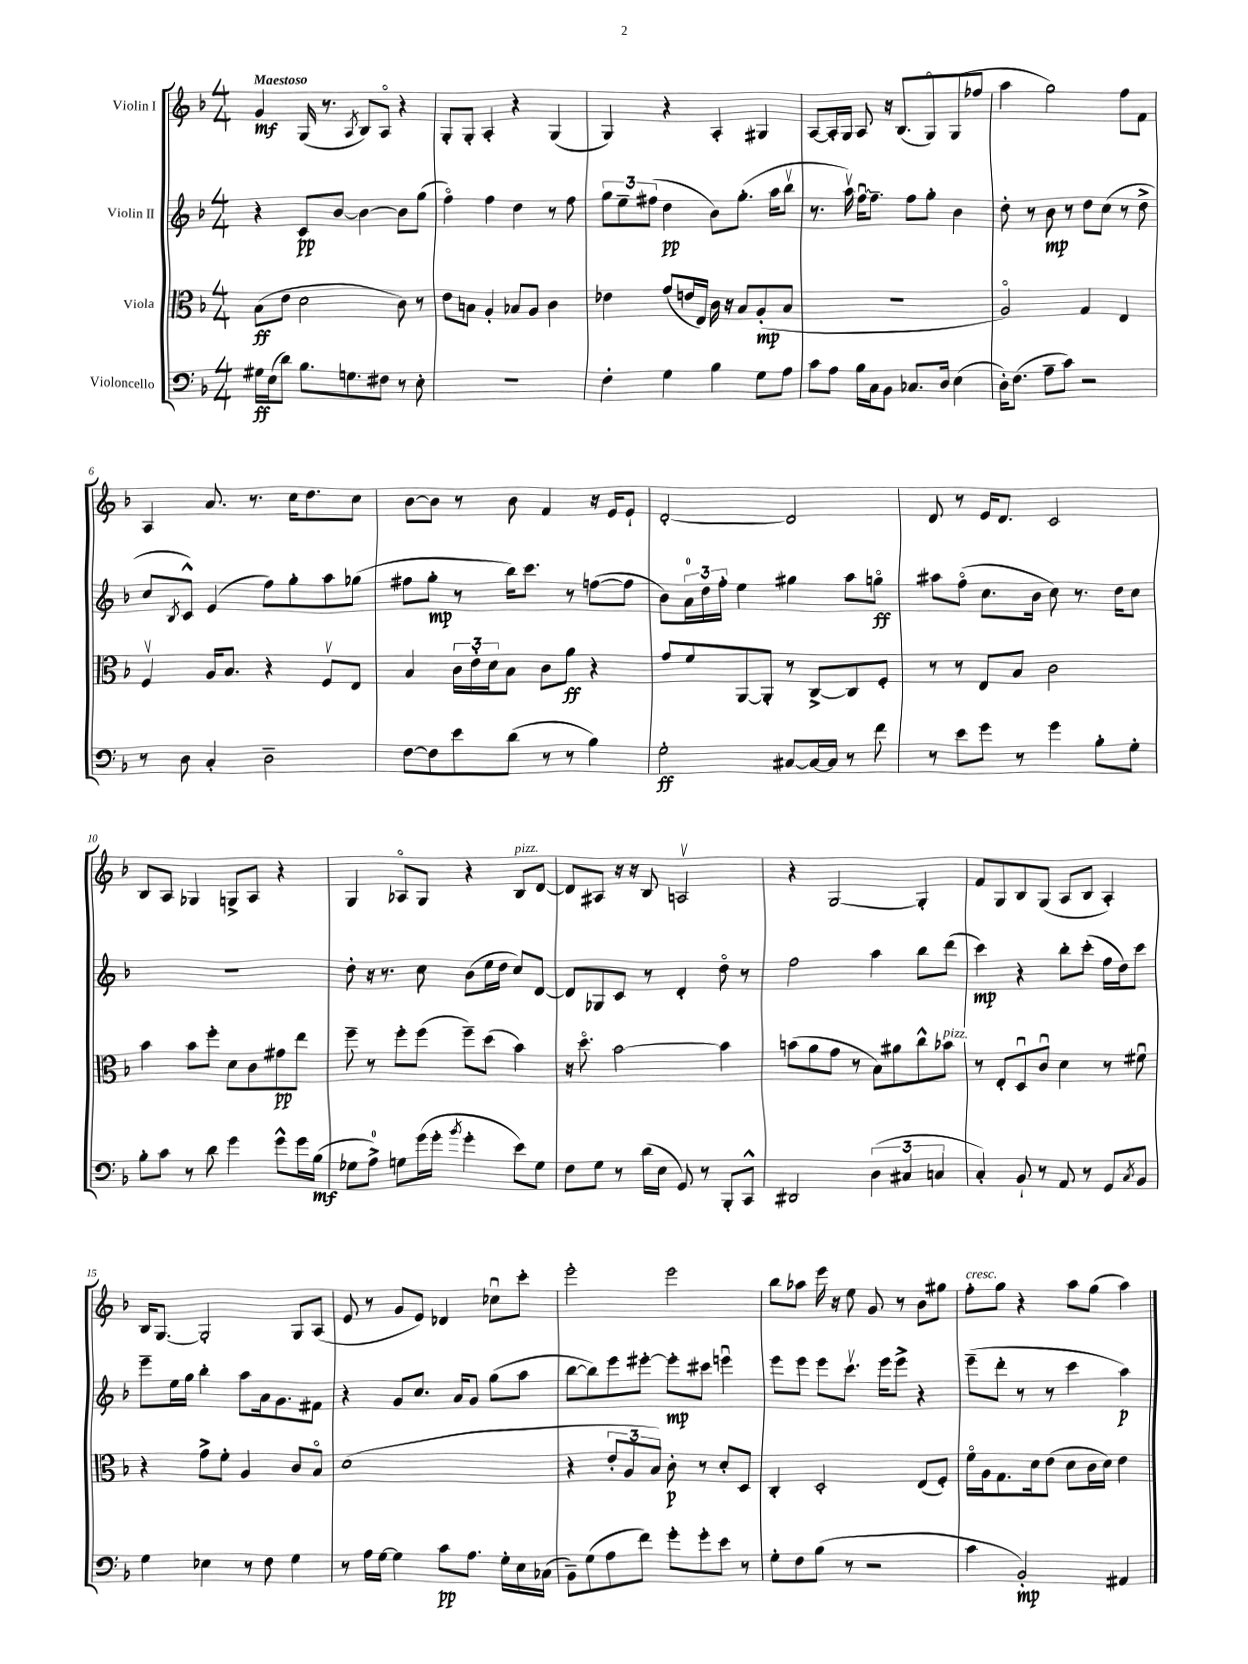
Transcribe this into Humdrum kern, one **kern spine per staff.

**kern	**kern	**kern	**kern
*staff4	*staff3	*staff2	*staff1
*clefF4	*clefC3	*clefG2	*clefG2
*k[b-]	*k[b-]	*k[b-]	*k[b-]
*M4/4	*M4/4	*M4/4	*M4/4
16G#	(8B-	4r	4g
(16E	.	.	.
8d)	8e	.	.
8.B-	2d	8c	(16G
.	.	.	8.r
.	.	[8b-	.
8.G	.	.	.
.	.	.	8qA
.	.	4b-_	8B-)
8F#	.	.	8Ao
8r	8c)	8b-]	4r
8E'	8r	(8gg	.
=	=	=	=
1r	8e	4ffo)	8G'
.	8B	.	8G'
.	4A'	4ff	4A'
.	8B-	4dd	4r
.	8A	.	.
.	4c	8r	(4G
.	.	8ff	.
=	=	=	=
4F'	4e-	12gg	4G)
.	.	12ee~	.
.	.	(12ff#	.
4G	(8g	4dd	4r
.	16e	.	.
.	16E)	.	.
4B-	16c	8b-)	4A'
.	16r	.	.
.	8B-	(8.gg'	.
8G	(8A'	.	4G#
.	.	16aa	.
8A	8B-	8bb-v	.
=	=	=	=
8c	1r	8.r	[8A
8A	.	.	16A']
.	.	16aav)	16G
16B-	.	[16ffu	8A
16C	.	8.ff~]	.
8BB-	.	.	16r
.	.	.	(8.B-
8.C-	.	8ff	.
.	.	8gg'	8Go)
16D	.	.	.
(4E	.	4b-	(8G
.	.	.	8ff-
=	=	=	=
16D')	2Ao)	8dd'	4aa
(8.F	.	.	.
.	.	8r	.
8A~	.	8b-	2gg)
8c)	.	8r	.
2r	4G	8dd	.
.	.	(8cc	.
.	4E	8r	8ff
.	.	8dd^	8f
=	=	=	=
8r	4Fv	8cc	4A
.	.	8qB-	.
8D	.	8c^^)	.
4C'	16A	(4e	8.a
.	8.B-	.	.
.	.	.	8.r
2D~	4r	8ff)	.
.	.	8gg'	16cc
.	.	.	8.dd
.	8Fv	8aa	.
.	8E	(8gg-	8cc
=	=	=	=
[8F	4B-	8ff#	[8b-
8F]	.	8gg'	8b-]
8e	24c	8r	8r
.	24e'	.	.
.	24d	.	.
(8d	8B-	16bb-)	8b-
.	.	8.ccc	.
8r	8c	.	4f
8r	8a	8r	.
4B-)	4r	([8ff	16r
.	.	.	16e
.	.	8ff]	8e`
=	=	=	=
2G'	8g	8b-)	[2d'
.	8f	24a	.
.	.	24dd	.
.	.	24ff'	.
.	[8AA	4ee	.
.	8AA']	.	.
[8C#	8r	4gg#	2d]
16C#_	[8C^	.	.
16C#]	.	.	.
8r	8C]	8aa	.
8f	8F'	8ggo	.
=	=	=	=
8r	8r	8aa#	8d
8e	8r	(8ffo	8r
8g	8E	8.cc	16e
.	.	.	8.d
8r	8B-	.	.
.	.	16b-	.
4g	2c	8cc)	2c
.	.	8.r	.
8B-'	.	.	.
.	.	16dd	.
8G'	.	8cc	.
=	=	=	=
8B-'	4b-	1r	8B-
8c	.	.	8A
8r	8b-	.	4G-
8d	8ff'	.	.
4g	8d	.	8G^
.	8c	.	8A
8g^^	8g#	.	4r
16g	8ee	.	.
(16B-	.	.	.
=	=	=	=
8G-	8ff~	8dd'	4G
8A^)	8r	16r	.
.	.	8.r	.
8G	8ff'	.	8A-o
(16g	(8ff	8cc	8G
16g'	.	.	.
8qb-	.	.	.
4g'	8ff~)	(8b-	4r
.	(8dd	16ee	.
.	.	16dd	.
8e)	4b-)	8cc)	8B-
8G	.	[8d	[8d
=	=	=	=
8F	16r	8d]	8d]
.	8.ddo	.	.
8G	.	8G-	8A#
8r	[2b-	8c	16r
.	.	.	16r
(16d	.	8r	8B-
16E	.	.	.
8GG)	.	4d'	2Av
8r	.	.	.
8BBB-'	4b-]	8ddo	.
8CC^^	.	8r	.
=	=	=	=
2DD#	(8b	2ff	4r
.	8a	.	.
.	8g	.	[2G
.	8r	.	.
(6D	8B-)	4aa	.
.	8a#	.	.
6C#	.	.	.
.	8cc^^	8bb-	4G']
6C	.	.	.
.	8b-	(8ddd	.
=	=	=	=
4C')	8r	4ccc)	8f
.	8E'	.	8G
8BB-`	8Du	4r	8B-
8r	8cu	.	(8G
8AA	4d	8bb-'	8A
8r	.	(8ccc'	8B-
8GG	8r	16ff	4A')
.	.	16dd)	.
8qC	.	.	.
8BB-	8f#u	8ccc	.
=	=	=	=
4G	4r	8eee~	16B-
.	.	.	[8.G
.	.	16ee	.
.	.	16gg	.
4E-	8g^	4bb-'	2G']
.	8f'	.	.
8r	4A	8aa	.
8F	.	16a	.
.	.	8.g	.
4G	8c	.	8G
.	8B-o	8f#	(8A
=	=	=	=
8r	(1d	4r	8e
16A	.	.	8r
[16G	.	.	.
4G]	.	8g	8g
.	.	8.cc	8e)
8c	.	.	4d-
.	.	16a	.
8.A	.	8g	.
.	.	(8gg	8cc-u
16G'	.	.	.
16E	.	8aa	8ccc'
(16C-	.	.	.
=	=	=	=
8BB-~)	4r	[8bb-	2eee'
(8G	.	8bb-])	.
8A	12e'	8eee	.
.	12A	.	.
8f)	.	[8eee#'	.
.	12B-)	.	.
8g'	8c'	8eee#']	2eee
8g'	8r	8ccc#	.
8e	8d'	4eeeu	.
8r	8D	.	.
=	=	=	=
8G'	4C'	8eee	8bb-
8F	.	8eee	8aa-
(8B-	2D'	8eee	16eee
.	.	.	16r
8r	.	8.cccv	8ee
2r	.	.	8g
.	.	16eee	.
.	.	8eee^	8r
.	(8E	4r	8b-
.	8F')	.	8gg#
=	=	=	=
4c	16fo	(8eee~	8ff'
.	16A	.	.
.	8.G	8ddd'	8gg
2BB-')	.	8r	4r
.	16d	.	.
.	(8e	8r	.
.	8d	4ccc	8aa
.	16c	.	(8gg
.	16d)	.	.
4AA#	4e	4aa)	4aa)
==	==	==	==
*-	*-	*-	*-
